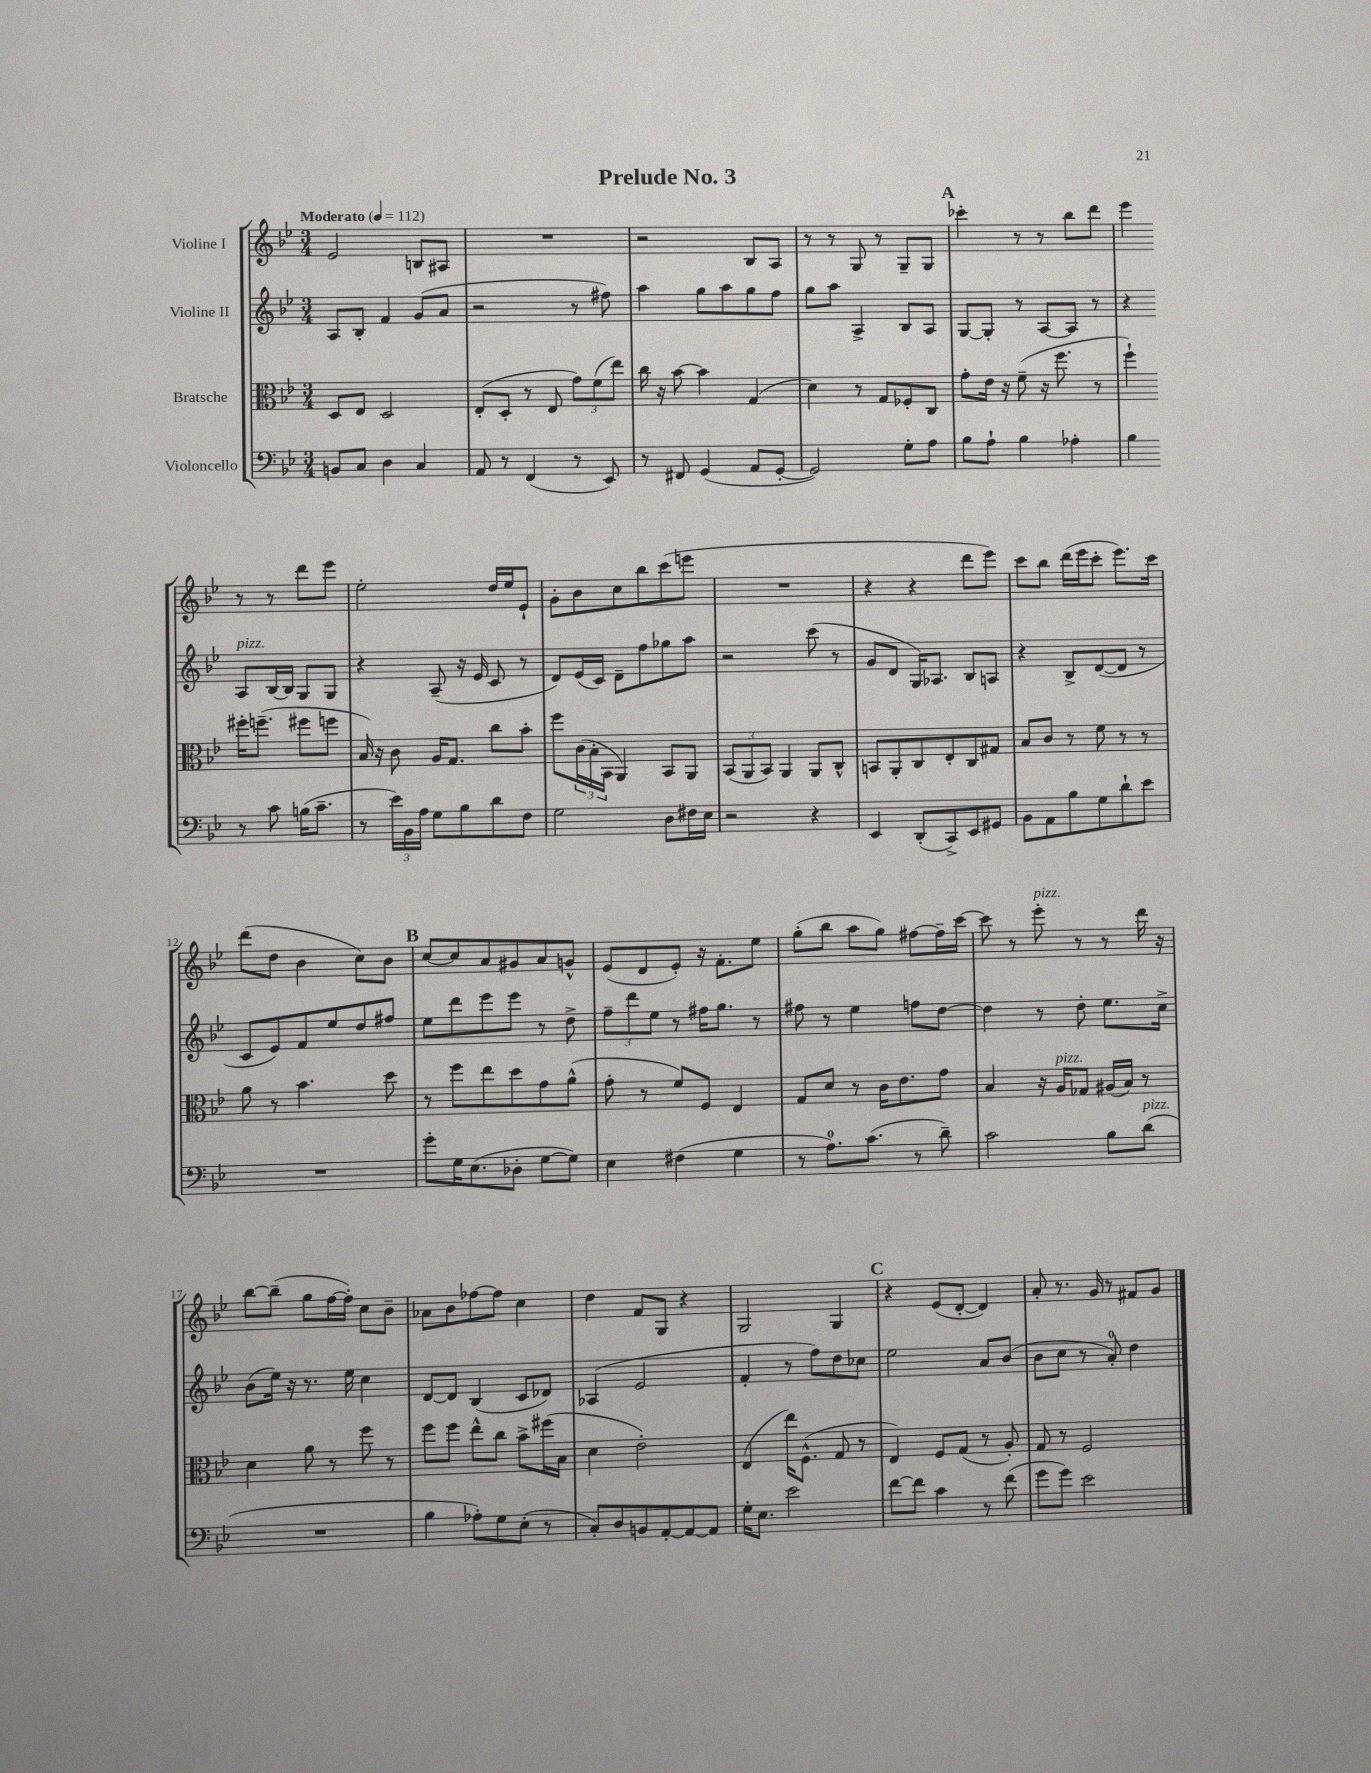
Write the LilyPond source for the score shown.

\header { title = "Prelude No. 3" }
<<
\new StaffGroup <<
\new Staff = "s0" \with { instrumentName = "Violine I" } {
    \clef treble \key bes \major \numericTimeSignature \time 3/4 \tempo "Moderato" 4 = 112
    ees'2 b8 ais8 |
    R2. |
    r2 bes8 a8 |
    r8 r8 g8 r8 g8-- g8 |
    \mark \markup { \bold "A" } ces'''4-. r8 r8 bes''8 d'''8 |
    ees'''4 r8 r8 d'''8 ees'''8 |
    ees''2-. d''16 ees''16 ees'8-! |
    g'8-. bes'8 c''8 bes''8 c'''8( e'''8 |
    R2. |
    r4 r4 d'''8 ees'''8) |
    c'''8 bes''8 d'''16( ees'''16 c'''8-. ees'''8.) c'''16 |
    d'''8( d''8 bes'4 c''8) bes'8 |
    \mark \markup { \bold "B" } c''8~ c''8 a'8 gis'8 a'8 g'8-^ |
    ees'8( d'8 ees'8-.) r16 f'8.-. ees''8 |
    g''8-.( bes''8 a''8 g''8) fis''8~ fis''16-- c'''16~ |
    c'''8 r8 ees'''8-.^\markup { \italic "pizz." } r8 r8 d'''16 r16 |
    bes''8~ bes''8--( g''8 f''16~ f''16-.) c''8 bes'8-- |
    aes'8 bes'8 fes''8~ fes''8 c''4 |
    d''4 f'8 g8 r4 |
    g2 g4 |
    \mark \markup { \bold "C" } r4 ees'8( d'8~-. d'4) |
    a'8-. r8. g'16 r8 fis'8 g'8 \bar "|." |
}
\new Staff = "s1" \with { instrumentName = "Violine II" } {
    \clef treble \key bes \major \numericTimeSignature \time 3/4
    a8 bes8-. f'4 g'8( a'8 |
    r2 r8 fis''8) |
    a''4 g''8 a''8 g''8 f''8 |
    g''8 a''8 a4-> bes8 a8 |
    \mark \markup { \bold "A" } g8~ g8-. r8 a8~ a8 r8 |
    r4 a8^\markup { \italic "pizz." } bes16~ bes16 g8 g8 |
    r4 a8--( r16 ees'16 c'8 r8 |
    d'8) ees'16( c'16) d'8-- f''8 ges''8 a''8 |
    r2 c'''8( r8 |
    g'8 d'8 g16) aes8. bes8 a8 |
    r4 bes8-> d'8~( d'8 r8 |
    c'8 ees'8) f'8 ees''8 d''8 fis''8 |
    \mark \markup { \bold "B" } ees''8 d'''8 ees'''8 ees'''8 r8 d''8-> |
    \tuplet 3/2 { f''8-- d'''8 ees''8 } r8 fis''16 g''8. r8 |
    fis''8 r8 ees''4 f''8 d''8~ |
    d''4 r8 d''8-. ees''8. c''16-> |
    bes'8( ees''16) r16 r8. ees''16 c''4 |
    d'8~ d'8 bes4( c'8 des'8) |
    aes4( ees'2 |
    f'4-. r8 f''8) d''8 ces''8 |
    \mark \markup { \bold "C" } ees''2 a'8 bes'8( |
    bes'8 c''8 r8 a'8-0-.) d''4 \bar "|." |
}
\new Staff = "s2" \with { instrumentName = "Bratsche" } {
    \clef alto \key bes \major \numericTimeSignature \time 3/4
    d8 ees8 d2 |
    ees8-.( d8-. r8 ees8 \tuplet 3/2 { g'8) f'8( ees''8) } |
    c''16 r16 bes'8~ bes'4 g4( |
    d'4) r8 g8 fes8-. c8 |
    \mark \markup { \bold "A" } g'8-. ees'16 r16 f'8--( r16 f''8. r8 |
    f''4-!) fis''16-. f''8.--( fis''8 f''8 |
    bes16) r16 c'8 a16 g8. c''8 bes'8-. |
    f''8 \tuplet 3/2 { c'16( bes16-. bes,16 } a,4) bes,8 a,8 |
    \tuplet 3/2 { bes,8( a,8 bes,8) } a,4 a,8 c8-^ |
    b,8 a,8-. c8 ees8-. c8 gis8 |
    bes8 c'8 r8 f'8 r8 r8 |
    a'8 r8 bes'4. d''8 |
    \mark \markup { \bold "B" } r8 f''8 ees''8 d''8 g'8 a'8-^( |
    g'8-. r8 f'8) f8 ees4 |
    g8 d'8 r8 c'16 ees'8. g'8 |
    bes4 r16 a16^\markup { \italic "pizz." } ges8 ais16( bes16) r8 |
    d'4 a'8 r8 f''8 r8 |
    f''8 f''8 ees''8-^ c''8 bes'8-> fis''16( bes16 |
    d'4 ees'2-.) |
    ees4( ees''16) f8.-^( g8 r8 |
    \mark \markup { \bold "C" } ees4) f8 g8( r8 a8-.) |
    g8 r8 f2 \bar "|." |
}
\new Staff = "s3" \with { instrumentName = "Violoncello" } {
    \clef bass \key bes \major \numericTimeSignature \time 3/4
    b,8 c8 d4 c4 |
    a,8 r8 f,4( r8 ees,8) |
    r8 fis,8 g,4( a,8 g,8~-. |
    g,2) g8-. a8 |
    \mark \markup { \bold "A" } bes8 a8-! bes4 aes4-. |
    bes4 r8 c'8 b16( c'8.-- |
    r8 \tuplet 3/2 { ees'16) bes,16 a16 } g8 bes8 d'8 f8 |
    g2 d8 fis16 ees16 |
    r2 r4 |
    ees,4 d,8-.( c,8->) ees,8 gis,8 |
    bes,8 a,8 bes8 g8 d'8-! ees'8 |
    R2. |
    \mark \markup { \bold "B" } g'8-. g16 ees8.( des8-. g8~ g8) |
    ees4 fis4( g4 |
    r8 a8.-0) c'8.( r8 d'8--) |
    c'2 bes8 d'8^\markup { \italic "pizz." }( |
    R2. |
    bes4 aes8-.) g8 ees8-.( r8 |
    c8-.) d8 b,8 a,8~-. a,8~ a,8 |
    g16-. ees8. ees'2 |
    \mark \markup { \bold "C" } f'8~ f'8 c'4 r8 f'8( |
    g'8 g'8) ees'2 \bar "|." |
}
>>
>>
